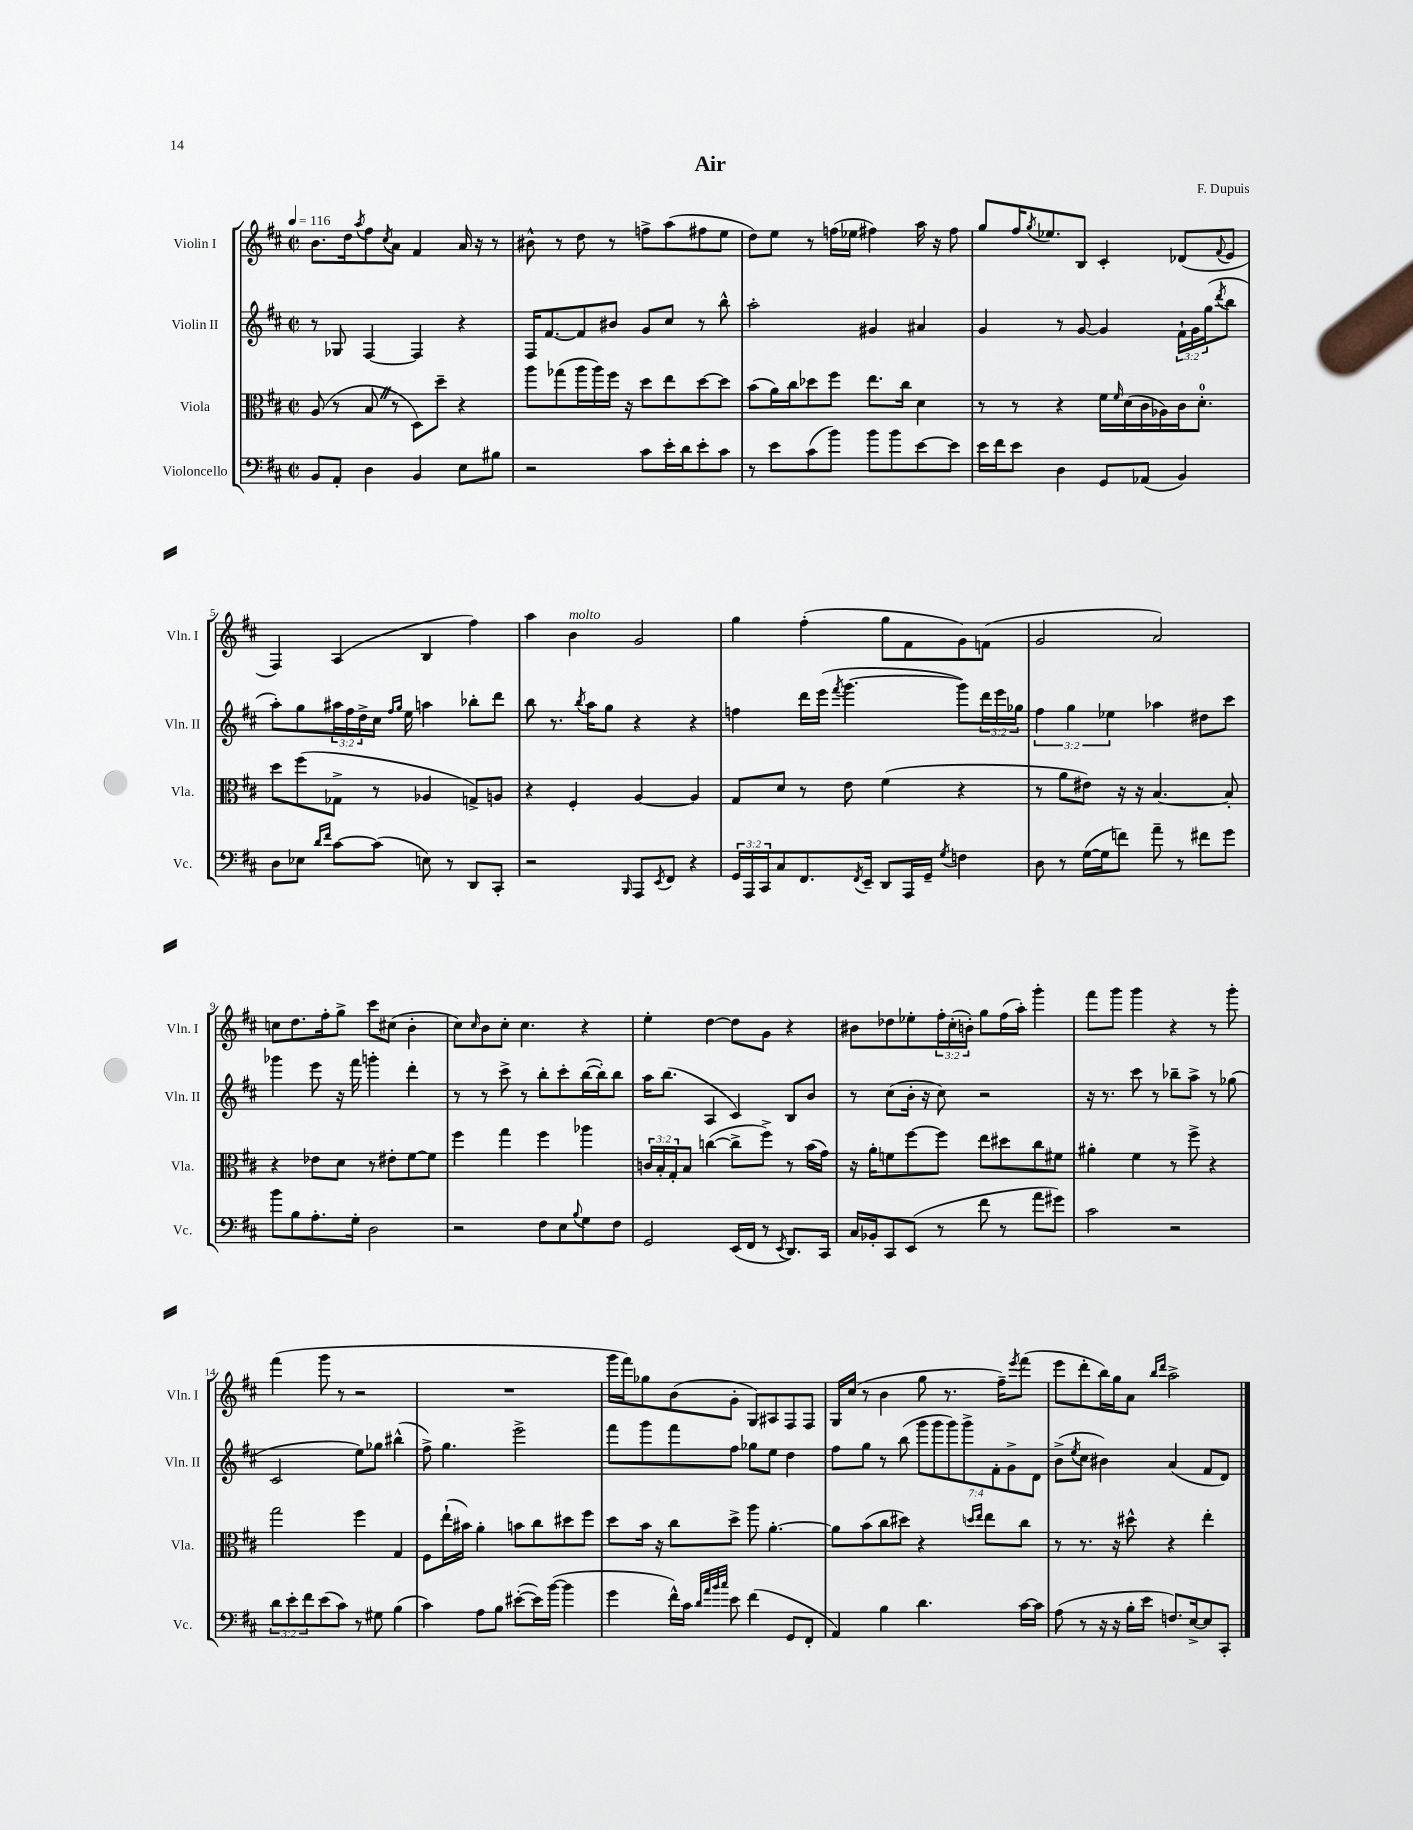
\header { title = "Air" composer = "F. Dupuis" }
<<
\new StaffGroup <<
\new Staff = "s0" \with { instrumentName = "Violin I" shortInstrumentName = "Vln. I" } {
    \clef treble \key d \major \defaultTimeSignature \time 2/2 \override Staff.TupletNumber.text = #tuplet-number::calc-fraction-text \tempo 4 = 116
    b'8. d''16 \acciaccatura { a''8 } fis''8 \acciaccatura { cis''8 } a'8 fis'4 a'16 r16 r8 |
    bis'8-^ r8 d''8 r8 f''8-> a''8( fis''8 e''8 |
    d''8) e''8 r8 f''16( ees''16 fis''4) a''16 r16 fis''8 |
    g''8 fis''16 \acciaccatura { g''8 } ees''8. b8 cis'4-. des'8( \appoggiatura { fis'8 } e'8 |
    fis4) a4( b4 fis''4) |
    a''4 b'4^\markup { \italic "molto" } g'2 |
    g''4 fis''4-.( g''8 fis'8 g'8) f'8( |
    g'2 a'2) |
    c''8 d''8. fis''16-. g''8-> cis'''8 cis''8( b'4-. |
    cis''8) \grace { cis''16 } b'8 cis''8-. cis''4. r4 |
    e''4-. d''4~ d''8 g'8 r4 |
    bis'8 des''8 ees''8-. \tuplet 3/2 { fis''16-. cis''16-.( b'16-.) } g''8 fis''16( a''16-.) g'''4-. |
    fis'''8 g'''8 g'''4 r4 r8 g'''8-. |
    fis'''4( g'''8 r8 r2 |
    R1 |
    g'''16 fis'''16) ges''8 b'8( g'8-. g8) ais8 fis8 fis8 |
    g16 cis''16( r8 b'4 g''8 r8. fis''16--) \acciaccatura { e'''8 } fis'''8( |
    e'''8 d'''8-. b''16) g''16 a'8 \grace { b''16 d'''16 } a''2-> \bar "|." |
}
\new Staff = "s1" \with { instrumentName = "Violin II" shortInstrumentName = "Vln. II" } {
    \clef treble \key d \major \defaultTimeSignature \time 2/2 \override Staff.TupletNumber.text = #tuplet-number::calc-fraction-text
    r8 ges8 fis4~ fis4 r4 |
    fis16 fis'8.~ fis'8 bis'8 g'8 cis''8 r8 b''8-^ |
    a''2-. gis'4 ais'4 |
    g'4 r8 g'8~ g'4 \tuplet 3/2 { fis'16-! g'16 g''16( } \acciaccatura { d'''8 } b''8 |
    a''8-.) g''8 \tuplet 3/2 { ais''16 fis''16 d''16-> } cis''16 \grace { fis''16 g''16 } e''16 a''4 bes''8-. d'''8 |
    b''8 r8. \acciaccatura { b''8 } a''16 g''8 r4 r4 |
    f''4 d'''16 e'''16( \acciaccatura { fis'''8 } g'''4.~ g'''8) \tuplet 3/2 { d'''16 e'''16 ges''16 } |
    \tuplet 3/2 { fis''4 g''4 ees''4 } aes''4 dis''8 cis'''8 |
    ges'''4 e'''8 r16 fis'''16 g'''4-. d'''4-. |
    r8 r8 cis'''8-> r8 b''8-. cis'''8-. b''16~( b''16-.) b''8 |
    a''16 b''8.( a4 cis'4) b8 b'8 |
    r8 cis''8( b'16-. r16 cis''8) r2 |
    r16 r8. cis'''8 r8 bes''8-- a''8-> r8 ges''8( |
    cis'2 e''8) ges''8 bis''4-^( |
    fis''8->) g''4. e'''2-> |
    fis'''8 g'''8 fis'''8 fis''8 ges''8 e''8 d''4 |
    fis''8 g''8 r8 b''8( \tuplet 7/4 { g'''8 g'''8 g'''8) g'''8-> fis'8-. g'8-> d'8 } |
    b'8->( \acciaccatura { e''8 } cis''8 bis'4) a'4( fis'8 d'8) \bar "|." |
}
\new Staff = "s2" \with { instrumentName = "Viola" shortInstrumentName = "Vla." } {
    \clef alto \key d \major \defaultTimeSignature \time 2/2 \override Staff.TupletNumber.text = #tuplet-number::calc-fraction-text
    a8( r8 b8 \once \override BreathingSign.text = \markup { \musicglyph "scripts.caesura.straight" } \breathe r8 d8) d''8-- r4 |
    a''8 ges''8( a''16 a''16) fis''16 r16 d''8 e''8 d''8~ d''8 |
    b'8( a'16) cis''16 des''8 fis''8 e''8. cis''16 d'4 |
    r8 r8 r4 fis'16 \grace { fis'16 } d'16( cis'16 aes16) cis'16 d'8.-0-. |
    d''8 fis''8( ges8-> r8 aes4 g8->) a8 |
    r4 fis4-. a4~ a4 |
    g8 d'8 r8 e'8 fis'4( r4 |
    r8 a'8 eis'8) r16 r16 b4.~ b8-. |
    r4 ees'8 d'8 r8 eis'8-. fis'8~ fis'8 |
    fis''4 g''4 fis''4 aes''4 |
    \tuplet 3/2 { c'16 b16-. g16-. } b8 c''4~( c''8-> fis''8->) r8 b'16( g'16) |
    r16 a'16-. f'8 fis''8~ fis''8 e''8 dis''8 cis''8 fis'8 |
    ais'4-. fis'4 r8 fis''8-> r4 |
    g''2 fis''4 g4 |
    fis8 e''16-!( bis'16) a'4-. b'8 cis''8 dis''8 fis''8 |
    d''8 b'16 r16 cis''8 d''8-> a''8 a'4.~-. |
    a'8 b'8( cis''8 dis''8) r4 \grace { d''16 e''16 } e''8 cis''8 |
    r8 r8. r16 dis''8-^ r4 e''4-. \bar "|." |
}
\new Staff = "s3" \with { instrumentName = "Violoncello" shortInstrumentName = "Vc." } {
    \clef bass \key d \major \defaultTimeSignature \time 2/2 \override Staff.TupletNumber.text = #tuplet-number::calc-fraction-text
    b,8 a,8-. d4 b,4 e8 bis8 |
    r2 cis'8 e'16-. d'16 e'8-. cis'8 |
    r8 e'8 cis'8( b'8) b'8 b'8 e'8~ e'8 |
    e'16 fis'16 e'8 d4 g,8 aes,8( b,4) |
    d8 ees8 \grace { d'16 fis'16 } cis'8~ cis'8( e8) r8 d,8 cis,8-. |
    r2 \grace { b,,16 } a,,8 \acciaccatura { e,8 } fis,8 r4 |
    \tuplet 3/2 { g,16 a,,16 cis,16 } cis8 fis,8. \acciaccatura { fis,8 } e,16-- d,8 a,,16 g,16-- \acciaccatura { g8 } f4 |
    d8 r8 g16~( g16 f'8) a'8-- r8 fis'8 g'8 |
    b'8 b8 a8.-. g16-. d2 |
    r2 fis8 e8 \appoggiatura { b8 } g8 fis8 |
    g,2 e,16( fis,16 r8 \acciaccatura { e,8 } d,8.) cis,16 |
    cis16 bes,16-. cis,8 e,8( r8 fis'8 r8 a'8 gis'8) |
    cis'2 r2 |
    \tuplet 3/2 { d'8 e'8-. fis'8 } e'8( cis'8) r8 gis8 b4( |
    cis'4) a8 b8 eis'8~-.( eis'16) b'16~( b'4 |
    g'4 fis'16-^) cis'16 \grace { d'32 a'32 b'32 cis''32 } e'8 fis'4( g,8 fis,8-. |
    a,4) b4 d'4. cis'16~ cis'16 |
    a8( r8 r16 r16 b16-. e'16 f8.) e16~-> e8 cis,8-. \bar "|." |
}
>>
>>
